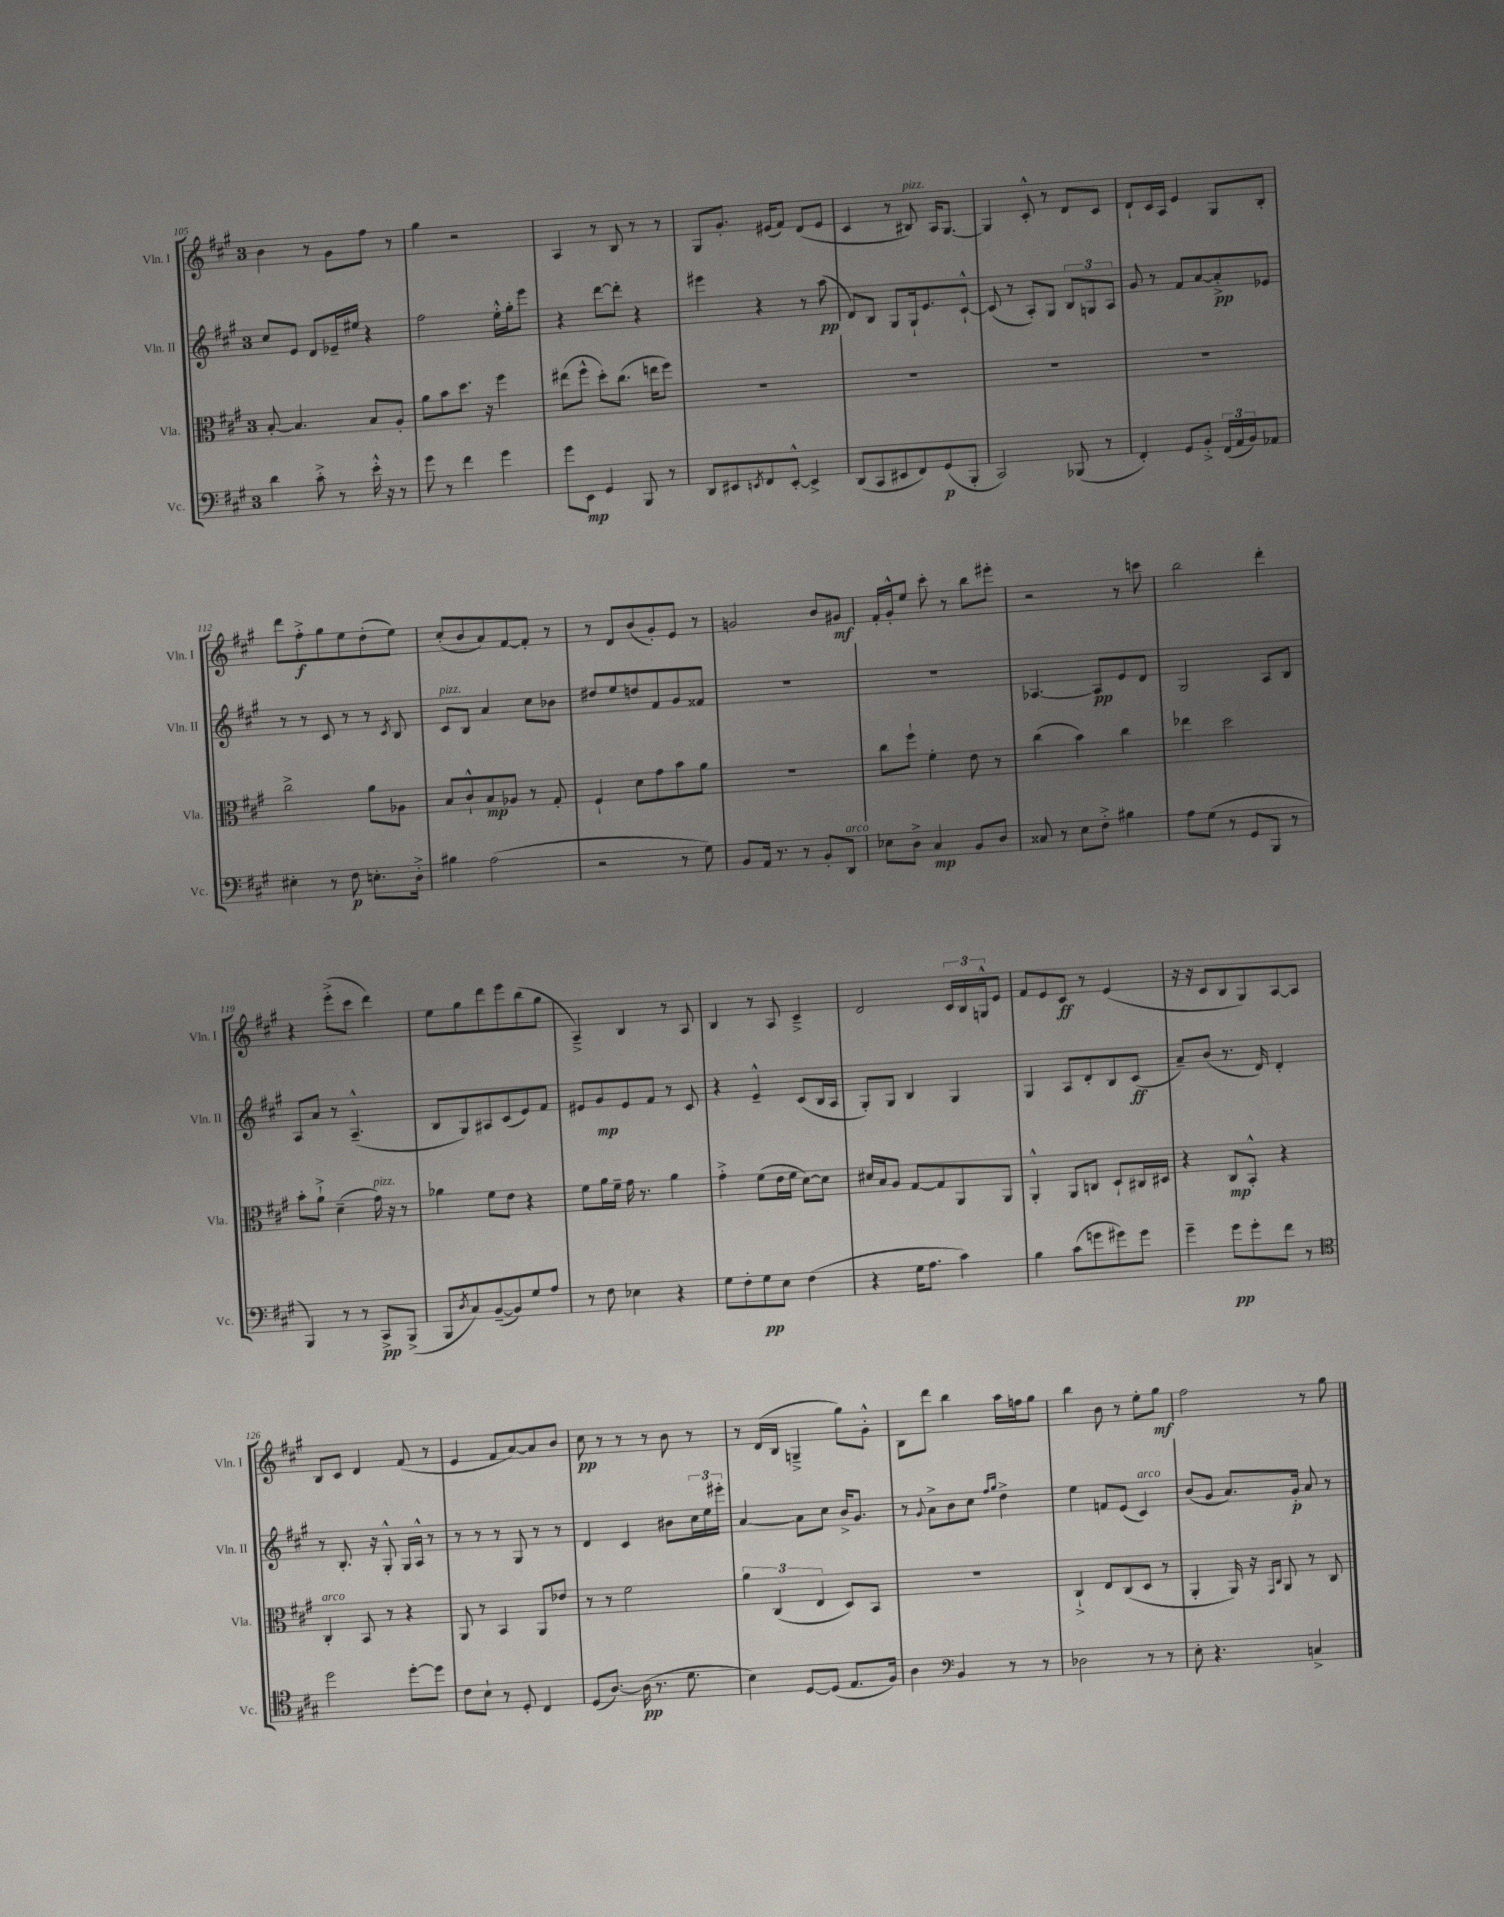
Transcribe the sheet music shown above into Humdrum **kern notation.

**kern	**kern	**kern	**kern
*staff4	*staff3	*staff2	*staff1
*clefF4	*clefC3	*clefG2	*clefG2
*k[f#c#g#]	*k[f#c#g#]	*k[f#c#g#]	*k[f#c#g#]
*M3/4	*M3/4	*M3/4	*M3/4
4d	[8B'	8cc#	4b
.	4.B]	8e	.
8c#'^	.	8d	8r
8r	.	16e-~	8g#
.	.	16ee#	.
16e'^^	8B	4r	8ff#
16r	.	.	.
8r	8A'	.	8r
=	=	=	=
8g#	8a	2ff#	4gg#
8r	8b	.	.
4f#	8.dd	.	2r
.	16r	.	.
4g#	4ff#	16ee'^^	.
.	.	16gg#'	.
.	.	8eee	.
=	=	=	=
8g#	(8ee#	4r	4A
8EE	8ff#^^	.	.
4GG#	8dd')	[8ddd	8r
.	(8.cc#	8ddd']	8B
8BBB	.	4r	8r
.	16ee	.	.
8r	8ff#)	.	8r
=	=	=	=
8DD	2.r	4eee#	8G#
8EE#	.	.	8.g#'
8qEE	.	.	.
8FF#	.	4r	.
.	.	.	(16e#
[8EE'^^	.	.	8f#)
4EE^]	.	8r	(8d
.	.	(8aa	8e#
=	=	=	=
(8DD	2.r	8d)	4c#
8CC#	.	8B	.
8EE#	.	8G#	8r
8FF#)	.	16G#`	8B#)
.	.	8.e	.
(8GG#	.	.	16A
.	.	.	[8.G#
8BBB'	.	[8c#`^^	.
=	=	=	=
2CC#)	2.r	(8c#]	4G#]
.	.	8r	.
.	.	8A')	8c#'^^
.	.	8G#	8r
(8BBB-	.	12B	8d
.	.	12G	.
8r	.	.	8c#
.	.	12A	.
=	=	=	=
4FF#')	2.r	8g#	8d`
.	.	8r	16c#
.	.	.	16A
8GG#	.	8f#	4e
8BB'^	.	[8a	.
(24FF#	.	8a'^]	8G#
24AA	.	.	.
24BB)	.	.	.
8AA-	.	8e-	8B'
=	=	=	=
4E#'	2cc#^	8r	8ddd
.	.	8r	8ff#'^
8r	.	8c#	8gg#
8F#	.	8r	8ee
8.E'	8a	8r	(8dd'
.	.	8qc#	.
.	8A-	8B	8ee)
16D'^	.	.	.
=	=	=	=
4B#	8B	8c#	(8cc#'
.	8c#`^^	8B	8b
(2A	8B	4a	8a)
.	8A-	.	[8f#
.	8r	8cc#	8f#']
.	8G#'	8b-	8r
=	=	=	=
2r	4F#`	8dd#	8r
.	.	8ee	8d
.	8d	8dd	(8b
.	8g#	8f#	8g#')
8r	8b	8g#	8e
8G#)	8a	8f##	8r
=	=	=	=
8BB	2.r	2.r	2g
16AA	.	.	.
8.r	.	.	.
8r	.	.	.
8BB'	.	.	8b
8DD	.	.	8g#
=	=	=	=
8E-	8cc#	2.r	16f#'
.	.	.	16g#'^^
8D^	8ff#`	.	8ee
4C#	4f#'	.	8ccc#'
.	.	.	8r
8BB	8e	.	8bb
8D	8r	.	8eee#'
=	=	=	=
8C##	(4cc#	[4.A-	2r
8r	.	.	.
8E	4b)	.	.
8F#'^	.	8A-]	.
4B#	4cc#	8e	8r
.	.	8d	8ccc
=	=	=	=
8A	4ee-	2G#	2bb
(8G#	.	.	.
8r	2dd	.	.
8GG#	.	.	.
8BBB	.	8A	4ddd'
8r	.	8B	.
=	=	=	=
4BBB)	8b'	8A	4r
.	8a`^	8a	.
8r	(4d~	8r	(8eee'^
8r	.	(4.A~^^	8ccc#
8CC#^	16g#)	.	4ddd)
.	16r	.	.
(8BBB^	8r	.	.
=	=	=	=
8BBB	4a-	8B	8ee
8qD	.	.	.
8C#)	.	8G#)	8gg#
([8BB~	8f#	8A#	8ddd
8BB])	8e	(8c#	8eee
8G#	4r	8e)	(8bb
8A	.	8f#	8gg#
=	=	=	=
8r	8f#	8e#	4A~^)
8F#	16a	8g#	.
.	16f#~	.	.
4E-	16g#	8e#	4B
.	8.r	.	.
.	.	8f#	.
4r	4a	8r	8r
.	.	8c#	8A
=	=	=	=
8G#	4g#'^	4r	4B
8F#'	.	.	.
8G#	(8f#	4e~^^	8r
8E	16e	.	8A
.	16f#	.	.
(4F#	[8d)	(8c#	4c#~^
.	8d]	16B	.
.	.	16A	.
=	=	=	=
4r	16d#	8G#')	2d
.	16B	.	.
.	8A	8G#	.
16G#	[8G#	4B	.
8.A	.	.	.
.	8G#]	.	.
4c#)	8AA	4G#	24c#
.	.	.	24B
.	.	.	24G^^
.	8AA	.	8e
=	=	=	=
4B	4AA'^^	4G#	8f#
.	.	.	8e
(8c#	8AA	8A	8c#
8g	8C	8d'	8r
8g#)	8D`	8B	(4e
8g#	16C#	(8c#	.
.	16D#	.	.
=	=	=	=
4g#~	4r	8a~)	16r
.	.	.	16r
.	.	(8b	8c#
8g#	8C#	8.r	8B
8g#'	8BB'^^	.	8G#)
.	.	16d)	.
8f#	4r	4d'	[8A
8r	.	.	8A]
=	=	=	=
*clefC4	*	*	*
2dd	4C#'	8r	8B
.	.	8.B'	8c#
.	8BB	.	4d
.	.	16r	.
.	8r	8G#'^^	.
[8dd'	4r	16G#	(8f#
.	.	16A^^	.
8dd]	.	8r	8r
=	=	=	=
8c#	8AA	8r	4e
8B`	8r	8r	.
8r	4BB	8r	8f#
8D'	.	8G#	[8a)
4C#	8AA	8r	8a]
.	8e-	8r	8b
=	=	=	=
(8D	8r	4d	8cc#
[8.A)	8r	.	8r
.	2f#	4c#	8r
(16A]	.	.	.
8.r	.	.	8r
.	.	8b#	8b
8.d	.	.	.
.	.	24cc#	8r
.	.	24ee	.
.	.	24eee#'	.
=	=	=	=
4B)	6a	[4a	8r
.	.	.	(16d
.	(6C#	.	.
.	.	.	16B
[8D	.	8a]	4G~^
.	6E	.	.
(8D]	.	8cc#	.
8.E	8D)	16b^	8gg#)
.	.	8.g#	.
.	8BB	.	8g#'^^
16F#)	.	.	.
=	=	=	=
4A	2.r	8r	8B
.	.	8qqg#	.
.	.	8a^	8ddd
*clefF4	*	*	*
4BB	.	8b	4bb
.	.	8cc#	.
.	.	16qqff#	.
.	.	16qqgg#	.
8r	.	4dd^	16aa
.	.	.	16ff
8r	.	.	8gg#
=	=	=	=
2D-	4C#`^	4ee	4bb
.	8E	8f	8b
.	(8C#	(8e	8r
8r	8D	4c#)	8ee'
8r	8r	.	8gg#
=	=	=	=
8E'	4AA'	(8b	2ff#
4.r	.	8g#	.
.	16AA)	8.a)	.
.	16r	.	.
.	16qqGG#	.	.
.	16qqC#	.	.
.	8AA	.	.
.	.	16g#'	.
4C^	8r	8a	8r
.	8C#	8r	8gg#
==	==	==	==
*-	*-	*-	*-
